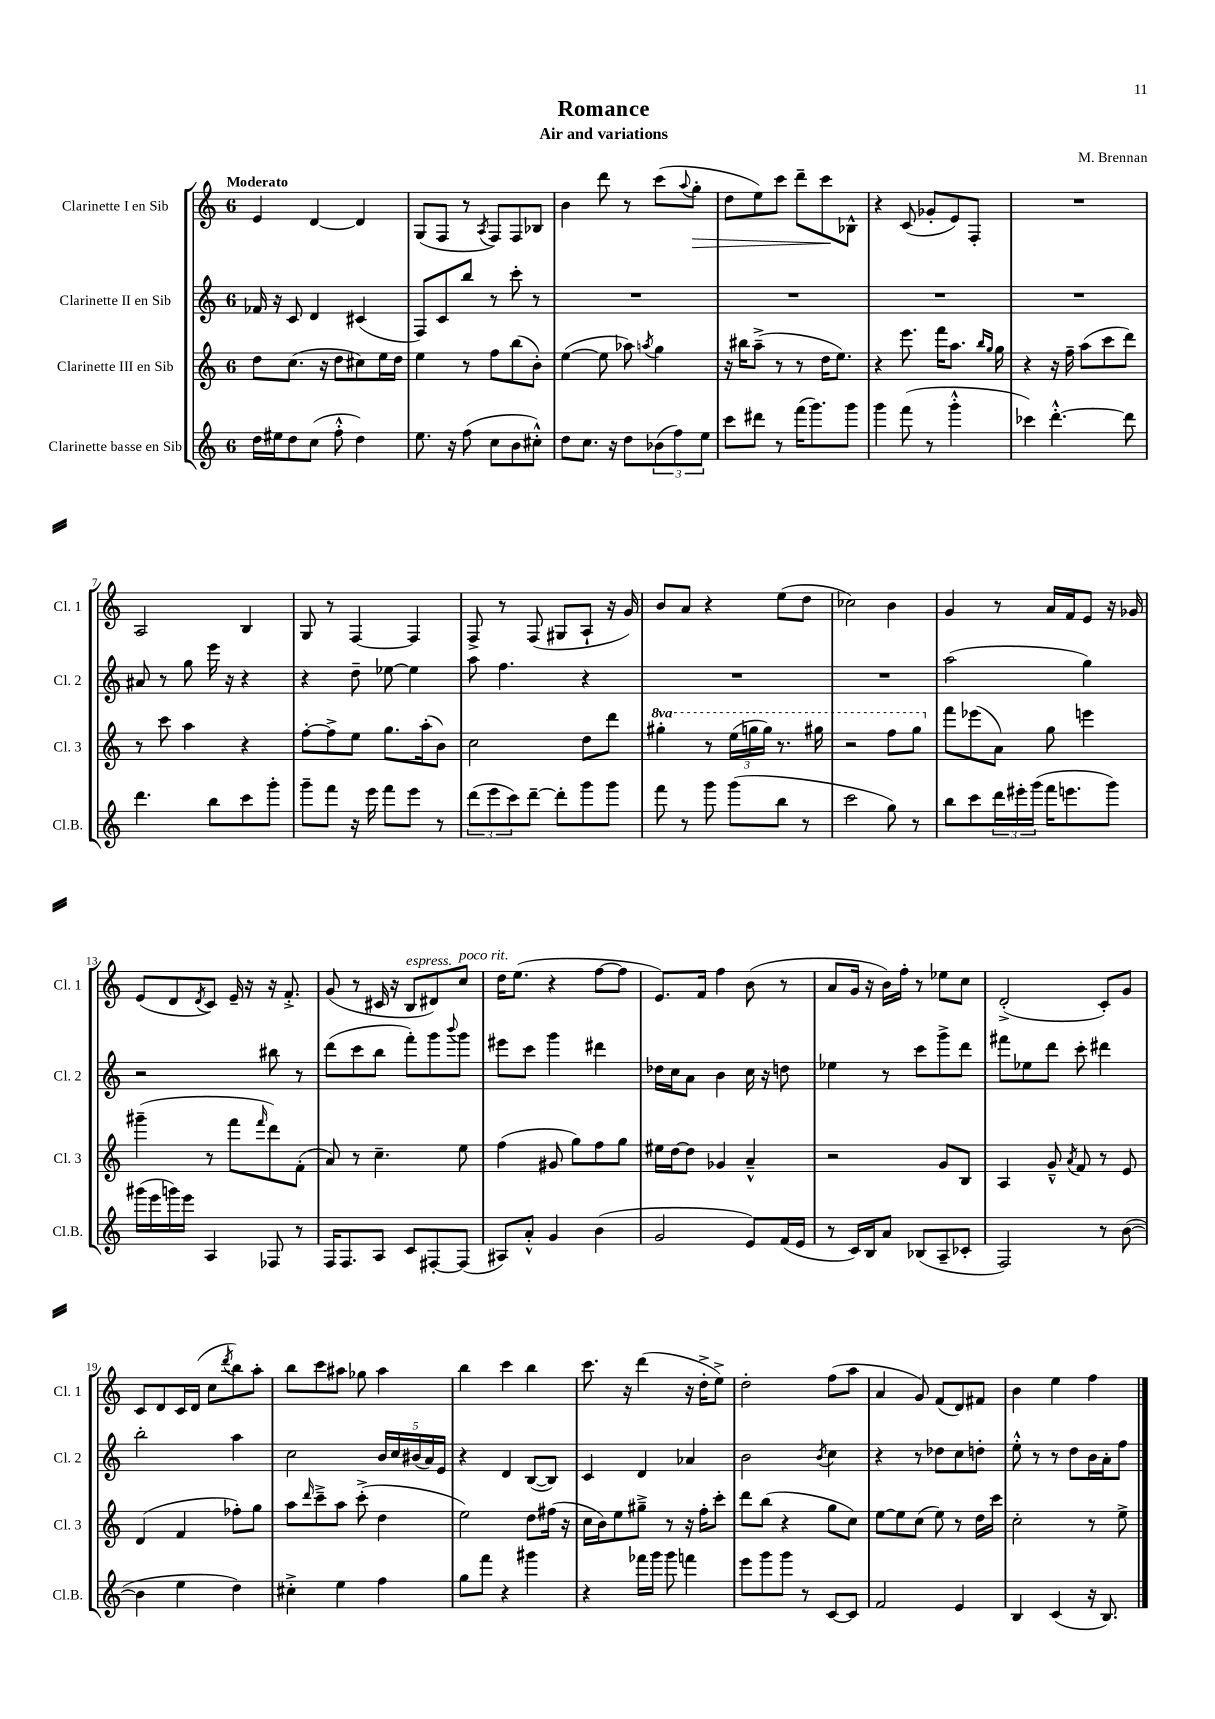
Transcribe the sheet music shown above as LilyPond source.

\header { title = "Romance" composer = "M. Brennan" subtitle = "Air and variations" }
<<
\new StaffGroup <<
\new Staff = "s0" \with { instrumentName = "Clarinette I en Sib" shortInstrumentName = "Cl. 1" } {
    \clef treble \key c \major \once \override Staff.TimeSignature.style = #'single-digit \time 6/8 \tempo "Moderato"
    e'4 d'4~ d'4 |
    g8( f8 r8 \acciaccatura { a8 } f8) f8 bes8 |
    b'4 d'''8 r8 c'''8( \appoggiatura { a''8 } g''8-.\> |
    d''8 e''8) c'''8 d'''8-- c'''8\! bes8-^ |
    r4 c'8( ges'8-. e'8) f8-. |
    R2. |
    a2 b4 |
    g8 r8 f4~ f4 |
    f8-> r8 f8( gis8 a8-! r16 g'16) |
    b'8 a'8 r4 e''8( d''8 |
    ces''2) b'4 |
    g'4 r8 a'16 f'16 e'8 r16 ges'16 |
    e'8( d'8 \acciaccatura { d'8 } c'8) e'16-- r16 r16 f'8.-.-> |
    g'8( r8 cis'16 r16 b8^\markup { \italic "espress." } dis'8) c''8^\markup { \italic "poco rit." } |
    d''16 e''8.( r4 f''8~ f''8 |
    e'8.) f'16 f''4 b'8( r8 |
    a'8 g'16 r16 b'16) f''16-. r8 ees''8 c''8 |
    d'2-.->( c'8-.) g'8 |
    c'8 d'8 c'16 d'16( c''8 \acciaccatura { d'''8 } b''8) a''8-. |
    b''8 c'''8 ais''8 ges''8 ais''4 |
    b''4 c'''4 b''4 |
    c'''8. r16 d'''4( r16 d''16-.-> e''8->) |
    d''2-. f''8( a''8 |
    a'4 g'8) f'8( d'8) fis'8 |
    b'4 e''4 f''4 \bar "|." |
}
\new Staff = "s1" \with { instrumentName = "Clarinette II en Sib" shortInstrumentName = "Cl. 2" } {
    \clef treble \key c \major \once \override Staff.TimeSignature.style = #'single-digit \time 6/8
    fes'16 r16 c'8 d'4 cis'4( |
    f8) c'8 b''8 r8 c'''8-. r8 |
    R2. |
    R2. |
    R2. |
    R2. |
    ais'8 r8 g''8 e'''16 r16 r4 |
    r4 d''8-- ees''8~ ees''4 |
    a''8 f''4. r4 |
    R2. |
    R2. |
    a''2( g''4) |
    r2 bis''8 r8 |
    d'''8( c'''8 b''8 f'''8-.) g'''8 \appoggiatura { b'''8 } g'''8 |
    eis'''8 c'''8 g'''4 dis'''4 |
    des''16 c''16 a'8 b'4 c''16 r16 d''8 |
    ees''4 r8 c'''8 g'''8-> d'''8 |
    fis'''8 ees''8 d'''8 c'''8-. dis'''4 |
    b''2-. a''4 |
    c''2 \tuplet 5/4 { b'16 c''16 bis'16( a'16) e'16 } |
    r4 d'4 b8~( b8) |
    c'4 d'4 aes'4 |
    b'2 \acciaccatura { b'8 } c''4 |
    r4 r8 des''8 c''8 d''8-. |
    e''8-.-^ r8 r8 d''8 b'16 a'16-. f''8 \bar "|." |
}
\new Staff = "s2" \with { instrumentName = "Clarinette III en Sib" shortInstrumentName = "Cl. 3" } {
    \clef treble \key c \major \once \override Staff.TimeSignature.style = #'single-digit \time 6/8 \set Staff.ottavationMarkups = #ottavation-simple-ordinals
    d''8 c''8.( r16 d''8 cis''8) e''16 d''16 |
    e''4 r8 f''8 b''8( b'8-.) |
    e''4~( e''8 aes''8) \acciaccatura { a''8 } g''4 |
    r16 bis''16 a''8--->( r8 r8 d''16 e''8.) |
    r4 e'''8. f'''16 a''8. \grace { b''16 g''16 } g''16 |
    r4 r16 f''16-- a''8( c'''8 d'''8) |
    r8 c'''8 a''4 r4 |
    f''8~-. f''8-> e''8 g''8. a''16-.( b'8) |
    c''2 d''8 d'''8 |
    \ottava #1 gis'''4-. r8 \tuplet 3/2 { e'''16( g'''16 g'''16) } r8. gis'''16 |
    r2 f'''8 g'''8 \ottava #0 |
    f'''8 ees'''8( a'8) g''8 e'''4 |
    gis'''4--( r8 f'''8 \grace { f'''16 } d'''8) f'8-.( |
    a'8) r8 c''4.-- e''8 |
    f''4( gis'8 g''8) f''8 g''8 |
    eis''16 d''16~ d''8 ges'4 a'4---^ |
    r2 g'8 b8 |
    a4 g'8---^ \acciaccatura { a'8 } f'8 r8 e'8 |
    d'4( f'4 fes''8-.) g''8 |
    a''8 \grace { d'''16 } c'''8---> a''8 c'''8-.->( d''4 |
    e''2) d''8 fis''16( r16 |
    c''16 b'16) e''8 gis''8---> r8 r16 f''16-. c'''8-. |
    d'''8 b''8( r4 g''8 c''8) |
    e''8~ e''8 c''8( e''8) r8 d''16 c'''16 |
    c''2-. r8 e''8-> \bar "|." |
}
\new Staff = "s3" \with { instrumentName = "Clarinette basse en Sib" shortInstrumentName = "Cl.B." } {
    \clef treble \key c \major \once \override Staff.TimeSignature.style = #'single-digit \time 6/8
    d''16 eis''16 d''8 c''8( f''8-.-^ d''4) |
    e''8. r16 f''8( c''8 b'8 cis''8-.-^) |
    d''8 c''8. r16 d''8 \tuplet 3/2 { bes'8( f''8) e''8 } |
    c'''8 dis'''8 r8 f'''16( g'''8.) g'''8 |
    g'''4 f'''8( r8 g'''4-.-^ |
    ces'''4) d'''4.~-.-^ d'''8 |
    d'''4. b''8 c'''8 g'''8-. |
    g'''8-- f'''8 r16 e'''16 f'''8 e'''8 r8 |
    \tuplet 3/2 { d'''8( e'''8 c'''8) } d'''8~-- d'''8-. g'''8 g'''8 |
    f'''8 r8 g'''8 g'''8( b''8 r8 |
    c'''2 g''8) r8 |
    b''8 c'''8 \tuplet 3/2 { d'''16 eis'''16-. g'''16( } f'''16 e'''8. g'''8) |
    gis'''16( e'''16 g'''16) e'''16 a4 fes8 r8 |
    f16 f8. a8 c'8 fis8~-. fis8( |
    ais8) a'8-.-^ g'4 b'4( |
    g'2 e'8) f'16( e'16 |
    r8 c'16) b16 a'8 bes8( a8-- ces'8-. |
    f2) r8 b'8~( |
    b'4 e''4 d''4) |
    cis''4-.-> e''4 f''4 |
    g''8 f'''8 r4 gis'''4 |
    r4 fes'''16 g'''16 g'''8 f'''4 |
    e'''8 g'''8 g'''8 r8 c'8~ c'8 |
    f'2 e'4 |
    b4 c'4( r16 b8.) \bar "|." |
}
>>
>>
